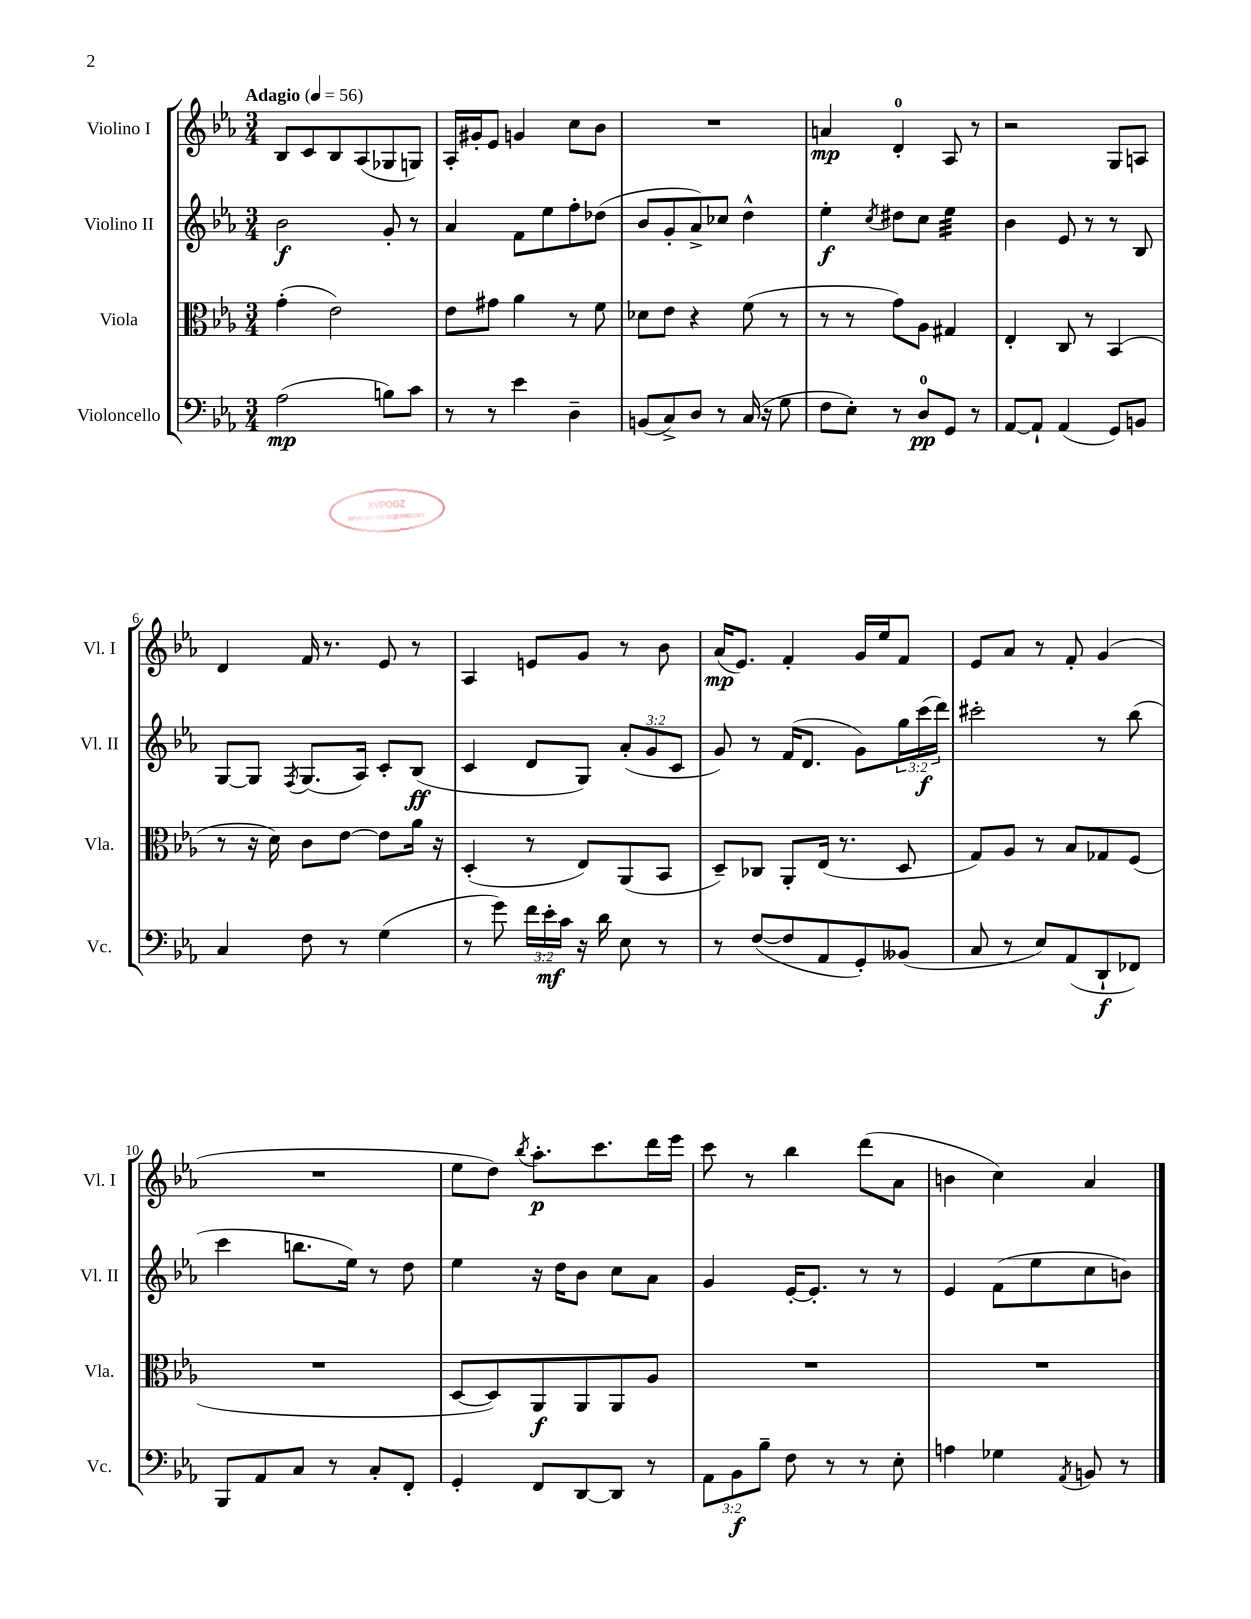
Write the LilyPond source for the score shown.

<<
\new StaffGroup <<
\new Staff = "s0" \with { instrumentName = "Violino I" shortInstrumentName = "Vl. I" } {
    \clef treble \key ees \major \numericTimeSignature \time 3/4 \tempo "Adagio" 4 = 56
    bes8 c'8 bes8 aes8( ges8 g8) |
    aes16-. gis'16-. ees'8 g'4 c''8 bes'8 |
    R2. |
    a'4\mp d'4-0-. aes8 r8 |
    r2 g8 a8 |
    d'4 f'16 r8. ees'8 r8 |
    aes4 e'8 g'8 r8 bes'8 |
    aes'16\mp( ees'8.) f'4-. g'16 ees''16 f'8 |
    ees'8 aes'8 r8 f'8-. g'4( |
    R2. |
    ees''8 d''8) \acciaccatura { bes''8 } aes''8.-.\p c'''8. d'''16 ees'''16 |
    c'''8 r8 bes''4 d'''8( aes'8 |
    b'4 c''4) aes'4 \bar "|." |
}
\new Staff = "s1" \with { instrumentName = "Violino II" shortInstrumentName = "Vl. II" } {
    \clef treble \key ees \major \numericTimeSignature \time 3/4 \override Staff.TupletNumber.text = #tuplet-number::calc-fraction-text
    bes'2\f g'8-. r8 |
    aes'4 f'8 ees''8 f''8-. des''8( |
    bes'8 g'8-. aes'8->) ces''8 d''4-^ |
    ees''4-.\f \acciaccatura { c''8 } dis''8 c''8 ees''4:32 |
    bes'4 ees'8 r8 r8 bes8 |
    g8~ g8 \acciaccatura { f8 } g8.( aes16) c'8-. bes8\ff( |
    c'4 d'8 g8) \tuplet 3/2 { aes'8-.( g'8 c'8 } |
    g'8) r8 f'16( d'8. g'8) \tuplet 3/2 { g''16 c'''16\f( d'''16) } |
    cis'''2-. r8 bes''8( |
    c'''4 b''8. ees''16) r8 d''8 |
    ees''4 r16 d''16 bes'8 c''8 aes'8 |
    g'4 ees'16~-. ees'8.-. r8 r8 |
    ees'4 f'8( ees''8 c''8 b'8) \bar "|." |
}
\new Staff = "s2" \with { instrumentName = "Viola" shortInstrumentName = "Vla." } {
    \clef alto \key ees \major \numericTimeSignature \time 3/4
    g'4-.( ees'2) |
    ees'8 gis'8 aes'4 r8 f'8 |
    des'8 ees'8 r4 f'8( r8 |
    r8 r8 g'8) aes8 gis4 |
    ees4-. c8 r8 bes,4( |
    r8 r16 d'16) c'8 ees'8~ ees'8 aes'16 r16 |
    d4-.( r8 ees8) aes,8( bes,8 |
    d8--) ces8 aes,8-. ees16( r8. d8 |
    g8) aes8 r8 bes8 ges8 f8( |
    R2. |
    d8~ d8) aes,8\f aes,8 aes,8 aes8 |
    R2. |
    R2. \bar "|." |
}
\new Staff = "s3" \with { instrumentName = "Violoncello" shortInstrumentName = "Vc." } {
    \clef bass \key ees \major \numericTimeSignature \time 3/4 \override Staff.TupletNumber.text = #tuplet-number::calc-fraction-text
    aes2\mp( b8) c'8 |
    r8 r8 ees'4 d4-- |
    b,8( c8->) d8 r8 c16( r16 g8 |
    f8 ees8-.) r8 d8-0\pp g,8 r8 |
    aes,8~ aes,8-! aes,4( g,8) b,8 |
    c4 f8 r8 g4( |
    r8 g'8) \tuplet 3/2 { f'16 ees'16-.\mf c'16 } r16 d'16 ees8 r8 |
    r8 f8~( f8 aes,8 g,8-.) beses,8( |
    c8 r8 ees8) aes,8( d,8-!\f fes,8) |
    bes,,8 aes,8 c8 r8 c8-. f,8-. |
    g,4-. f,8 d,8~ d,8 r8 |
    \tuplet 3/2 { aes,8 bes,8\f bes8-- } f8 r8 r8 ees8-. |
    a4 ges4 \acciaccatura { aes,8 } b,8 r8 \bar "|." |
}
>>
>>
